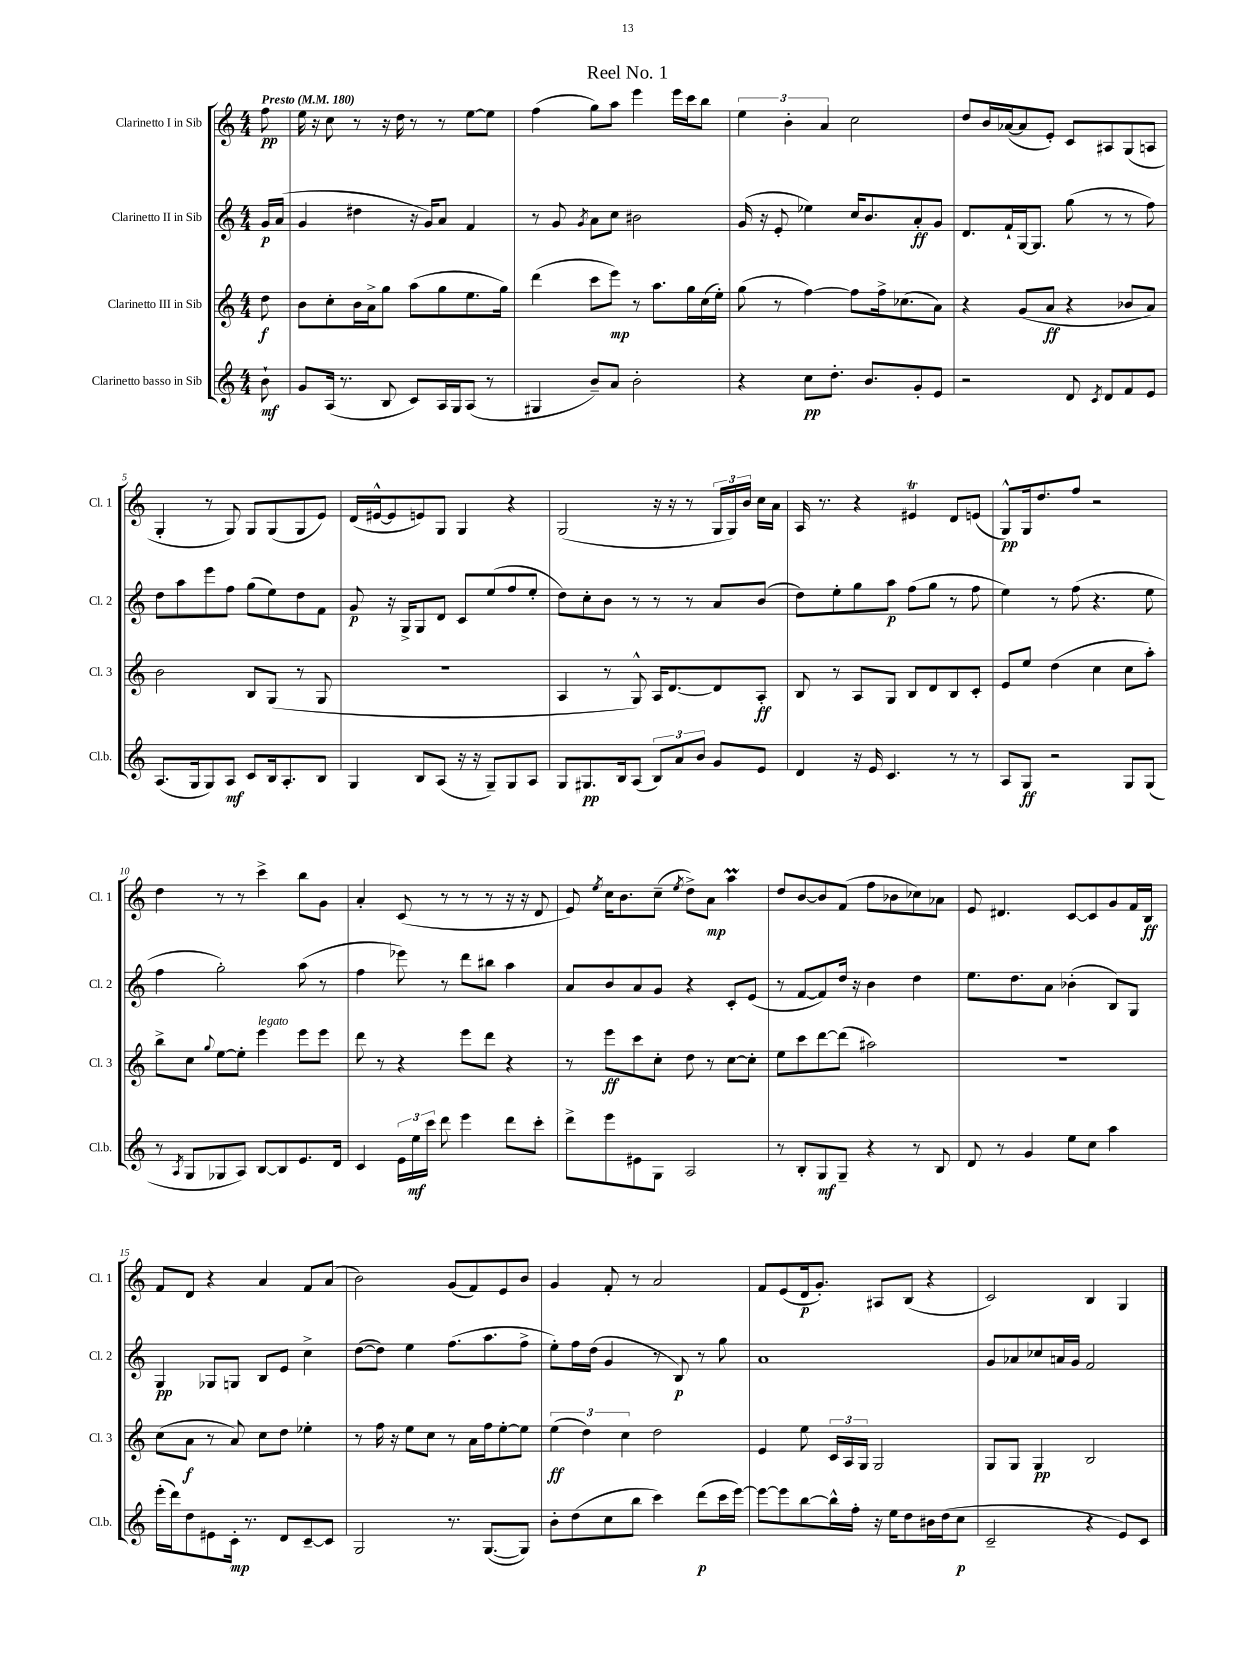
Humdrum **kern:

**kern	**dynam	**kern	**dynam	**kern	**dynam	**kern	**dynam
*part4	*part4	*part3	*part3	*part2	*part2	*part1	*part1
*staff4	*staff4	*staff3	*staff3	*staff2	*staff2	*staff1	*staff1
*I"Clarinetto basso in Sib	*	*I"Clarinetto III in Sib	*	*I"Clarinetto II in Sib	*	*I"Clarinetto I in Sib	*
*I'Cl.b.	*	*I'Cl. 3	*	*I'Cl. 2	*	*I'Cl. 1	*
*clefG2	*	*clefG2	*	*clefG2	*	*clefG2	*
*k[]	*	*k[]	*	*k[]	*	*k[]	*
*M4/4	*	*M4/4	*	*M4/4	*	*M4/4	*
*MM180	*	*MM180	*	*MM180	*	*MM180	*
=	=	=	=	=	=	=	=
!	!	!	!	!	!	!LO:TX:a:B:t=Presto	!
8b`\	mf	8dd\	f	16g/LL	p	8ff\	pp
.	.	.	.	(16a/JJ	.	.	.
=1	=1	=1	=1	=1	=1	=1	=1
8g/L	.	8b\L	.	4g/	.	16ee\	.
.	.	.	.	.	.	16r	.
(16A/Jk	.	8cc'\	.	.	.	8cc\	.
8.r	.	.	.	.	.	.	.
.	.	16b\L	.	4dd#X\	.	8r	.
.	.	16a^\J	.	.	.	.	.
8B/	.	8gg\J	.	.	.	16r	.
.	.	.	.	.	.	16dd\	.
8c/L)	.	(8aa\L	.	16r	.	8r	.
.	.	.	.	16g/KL)	.	.	.
16A/L	.	8gg\	.	8a/J	.	8r	.
16G/J	.	.	.	.	.	.	.
(8A/J	.	8.ee\	.	4f/	.	[8ee\L	.
8r	.	.	.	.	.	8ee\J]	.
.	.	16gg\Jk)	.	.	.	.	.
=2	=2	=2	=2	=2	=2	=2	=2
4G#X/	.	(4ddd\	.	8r	.	(4ff\	.
.	.	.	.	8g/	.	.	.
.	.	.	.	8qg/	.	.	.
8b~/L)	.	8ccc\L	.	8a\L	.	8gg\L)	.
8a/J	.	8eee\J)	mp	8cc\J	.	8aa\J	.
2b'\	.	8r	.	2b#X\	.	4eee\	.
.	.	8.aa\L	.	.	.	.	.
.	.	.	.	.	.	16eee\LL	.
.	.	16gg\L	.	.	.	16ccc\J	.
.	.	(16cc\	.	.	.	8bb\J	.
.	.	16ee'\JJ)	.	.	.	.	.
=3	=3	=3	=3	=3	=3	=3	=3
4r	.	(8gg\	.	(16g/	.	6ee\	.
.	.	.	.	16r	.	.	.
.	.	8r	.	8e'/	.	.	.
.	.	.	.	.	.	6b'\	.
8cc\L	pp	[4ff\)	.	4ee-X\)	.	.	.
.	.	.	.	.	.	6a/	.
8.dd'\J	.	.	.	.	.	.	.
.	.	8ff\L]	.	16cc/KL	.	2cc\	.
8.b/L	.	.	.	8.b/	.	.	.
.	.	16ff^\k	.	.	.	.	.
.	.	(8.cc-X\	.	.	.	.	.
8g'/	.	.	.	8a'/	ff	.	.
8e/J	.	8a\J)	.	8g/J	.	.	.
=4	=4	=4	=4	=4	=4	=4	=4
2r	.	4r	.	8.d/L	.	8dd/L	.
.	.	.	.	.	.	16b/L	.
.	.	.	.	16f`/L	.	([16a-X/J	.
.	.	(8g/L	.	[16G/J	.	8a-/]	.
.	.	.	.	8.G/J]	.	.	.
.	.	8a/J	ff	.	.	8e'/J)	.
8d/	.	4r	.	(8gg\	.	8c/L	.
8qc/	.	.	.	.	.	.	.
8d/L	.	.	.	8r	.	8A#X/	.
8f/	.	8b-X/L	.	8r	.	(8G/	.
8e/J	.	8a/J)	.	8ff\)	.	8An/J	.
!!LO:LB:g=z
=5	=5	=5	=5	=5	=5	=5	=5
(8.A/L	.	2b\	.	8dd\L	.	4G'/	.
.	.	.	.	8aa\	.	.	.
16G/k	.	.	.	.	.	.	.
8G/)	.	.	.	8eee\	.	8r	.
8A/J	mf	.	.	8ff\J	.	8G/)	.
8c/L	.	8B/L	.	(8gg\L	.	8G/L	.
16B/k	.	(8G/J	.	8ee\)	.	(8G/	.
8.A'/	.	.	.	.	.	.	.
.	.	8r	.	8dd\	.	8G/	.
8B/J	.	8G/	.	8f\J	.	8e/J)	.
=6	=6	=6	=6	=6	=6	=6	=6
4G/	.	1r	.	8g/	p	(16d/LL	.
.	.	.	.	.	.	[16e#X^^/J	.
.	.	.	.	16r	.	8e#/]	.
.	.	.	.	16G^/KL	.	.	.
8B/L	.	.	.	8G/	.	8en/)	.
(8A/J	.	.	.	8d/J	.	8G/J	.
16r	.	.	.	8c/L	.	4G/	.
16r	.	.	.	.	.	.	.
8G~/L)	.	.	.	(8ee/	.	.	.
8G/	.	.	.	8ff/	.	4r	.
8A/J	.	.	.	8ee'/J	.	.	.
=7	=7	=7	=7	=7	=7	=7	=7
8G/L	.	4A/	.	8dd\L)	.	(2G/	.
8.G#X/	pp	.	.	8cc'\	.	.	.
.	.	8r	.	8b\J	.	.	.
16B/k	.	.	.	.	.	.	.
(8A/J	.	8G^^/)	.	8r	.	.	.
12B/L)	.	16A/KL	.	8r	.	16r	.
.	.	[8.d/	.	.	.	16r	.
12a/	.	.	.	.	.	.	.
.	.	.	.	8r	.	8r	.
12b/J	.	.	.	.	.	.	.
8g/L	.	8d/]	.	8a/L	.	24G/LL	.
.	.	.	.	.	.	24G/)	.
.	.	.	.	.	.	24b/JJ	.
8e/J	.	8A'/J	ff	(8b/J	.	16cc\LL	.
.	.	.	.	.	.	16a\JJ	.
=8	=8	=8	=8	=8	=8	=8	=8
4d/	.	8B/	.	8dd\L)	.	16A/	.
.	.	.	.	.	.	8.r	.
.	.	8r	.	8ee'\	.	.	.
16r	.	8A/L	.	8gg\	.	4r	.
16e/	.	.	.	.	.	.	.
4.c/	.	8G/J	.	8aa\J	p	.	.
.	.	8B/L	.	(8ff\L	.	4e#Xt/	.
.	.	8d/	.	8gg\J	.	.	.
8r	.	8B/	.	8r	.	8d/L	.
8r	.	8c'/J	.	8ff\	.	(8en/J	.
=9	=9	=9	=9	=9	=9	=9	=9
8A/L	.	8e/L	.	4ee\)	.	8G^^/L)	pp
8G/J	ff	8ee/J	.	.	.	16G/k	.
.	.	.	.	.	.	8.dd/	.
2r	.	(4dd\	.	8r	.	.	.
.	.	.	.	(8ff\	.	8ff/J	.
.	.	4cc\	.	4.r	.	2r	.
8G/L	.	8cc\L	.	.	.	.	.
(8G/J	.	8aa'\J)	.	8ee\	.	.	.
!!LO:LB:g=z
=10	=10	=10	=10	=10	=10	=10	=10
8r	.	8bb^\L	.	4ff\	.	4dd\	.
8qA/	.	.	.	.	.	.	.
8G/L	.	8cc\J	.	.	.	.	.
.	.	8qqgg/	.	.	.	.	.
8G-X/	.	[8ee\L	.	2gg'\)	.	8r	.
8A/J)	.	8ee'\J]	.	.	.	8r	.
!	!	!LO:TX:a:i:t=legato	!	!	!	!	!
[8B/L	.	4eee\	.	.	.	4ccc^\	.
8B/]	.	.	.	.	.	.	.
8.e/	.	8eee\L	.	(8aa\	.	8bb\L	.
.	.	8eee\J	.	8r	.	8g\J	.
16d/Jk	.	.	.	.	.	.	.
=11	=11	=11	=11	=11	=11	=11	=11
4c/	.	8ddd\	.	4ff\	.	4a'/	.
.	.	8r	.	.	.	.	.
24e\LL	.	4r	.	8eee-X\)	.	(8c/	.
24ee\	mf	.	.	.	.	.	.
24ccc\JJ	.	.	.	.	.	.	.
8ddd\	.	.	.	8r	.	8r	.
4eee\	.	8eee\L	.	8ddd\L	.	8r	.
.	.	8ddd\J	.	8bb#X\J	.	8r	.
8ddd\L	.	4r	.	4aa\	.	16r	.
.	.	.	.	.	.	16r	.
8ccc'\J	.	.	.	.	.	8d/	.
=12	=12	=12	=12	=12	=12	=12	=12
8ddd^\L	.	8r	.	8a/L	.	8e/)	.
.	.	.	.	.	.	8qee/	.
8eee\	.	8eee\L	ff	8b/	.	16cc\KL	.
.	.	.	.	.	.	8.b\	.
8e#X\	.	8ccc\	.	8a/	.	.	.
8G\J	.	8cc'\J	.	8g/J	.	(8cc~\J	.
.	.	.	.	.	.	8qee/	.
2A/	.	8dd\	.	4r	.	8dd^\L)	.
.	.	8r	.	.	.	8a\J	mp
.	.	[8cc\L	.	8c'/L	.	4aaM\	.
.	.	8cc'\J]	.	(8e/J	.	.	.
=13	=13	=13	=13	=13	=13	=13	=13
8r	.	8ee\L	.	8r	.	8dd/L	.
8B'/L	.	8ccc\	.	[8f/L	.	[8b/	.
8G/	mf	[8ddd\	.	8f/])	.	8b/]	.
8G~/J	.	(8ddd\J]	.	16dd/Jk	.	(8f/J	.
.	.	.	.	16r	.	.	.
4r	.	2aa#X\)	.	4b\	.	8ff\L	.
.	.	.	.	.	.	8b-X\	.
8r	.	.	.	4dd\	.	8cc-X\)	.
8B/	.	.	.	.	.	8a-X\J	.
=14	=14	=14	=14	=14	=14	=14	=14
8d/	.	1r	.	8.ee\L	.	8e/	.
8r	.	.	.	.	.	4.d#X/	.
.	.	.	.	8.dd\	.	.	.
4g/	.	.	.	.	.	.	.
.	.	.	.	8a\J	.	.	.
8ee\L	.	.	.	(4b-X'\	.	[8c/L	.
8cc\J	.	.	.	.	.	8c/]	.
4aa\	.	.	.	8B/L)	.	8g/	.
.	.	.	.	8G/J	.	16f/L	.
.	.	.	.	.	.	16B/JJ	ff
!!LO:LB:g=z
=15	=15	=15	=15	=15	=15	=15	=15
(16eee'\LL	.	(8cc\L	.	4G/	pp	8f/L	.
16ddd\J)	.	.	.	.	.	.	.
8dd\	.	8a\J	f	.	.	8d/J	.
8e#X\	.	8r	.	8G-X/L	.	4r	.
16c'\Jk	mp	8a/)	.	8Gn/J	.	.	.
8.r	.	.	.	.	.	.	.
.	.	8cc\L	.	8B/L	.	4a/	.
8d/L	.	8dd\J	.	8e/J	.	.	.
[8c~/	.	4ee-X'\	.	4cc^\	.	8f/L	.
8c/J]	.	.	.	.	.	(8a/J	.
=16	=16	=16	=16	=16	=16	=16	=16
2G/	.	8r	.	([8dd\L	.	2b\)	.
.	.	16ff\	.	8dd\J])	.	.	.
.	.	16r	.	.	.	.	.
.	.	8ee\L	.	4ee\	.	.	.
.	.	8cc\J	.	.	.	.	.
8.r	.	8r	.	(8.ff\L	.	(8g/L	.
.	.	16a\LL	.	.	.	8f/)	.
([8.G/L	.	16ff\J	.	8.aa\	.	.	.
.	.	[8ee'\	.	.	.	8e/	.
8G/J])	.	8ee\J]	.	8ff^\J	.	8b/J	.
=17	=17	=17	=17	=17	=17	=17	=17
8b'\L	.	(6ee\	ff	8ee'\L)	.	4g/	.
(8dd\	.	.	.	16ff\L	.	.	.
.	.	6dd\)	.	.	.	.	.
.	.	.	.	(16dd\JJ	.	.	.
8cc\	.	.	.	4g/	.	8f'/	.
.	.	6cc\	.	.	.	.	.
8bb\J	.	.	.	.	.	8r	.
4ccc\)	.	2dd\	.	8r	.	2a/	.
.	.	.	.	8B/)	p	.	.
(8ddd\L	p	.	.	8r	.	.	.
16ccc\L	.	.	.	8gg\	.	.	.
[16eee\JJ)	.	.	.	.	.	.	.
=18	=18	=18	=18	=18	=18	=18	=18
8eee\L_	.	4e/	.	1a	.	8f/L	.
8eee\]	.	.	.	.	.	(8e/	.
[8bb\	.	8ee\	.	.	.	16d/k	p
.	.	.	.	.	.	8.g'/J)	.
16bb^^\L]	.	24c/LL	.	.	.	.	.
.	.	24A/	.	.	.	.	.
16ff'\JJ	.	.	.	.	.	.	.
.	.	24G/JJ	.	.	.	.	.
16r	.	2G/	.	.	.	8A#X/L	.
16ee\KL	.	.	.	.	.	.	.
8dd\	.	.	.	.	.	(8B/J	.
16b#X\L	.	.	.	.	.	4r	.
(16dd\J	.	.	.	.	.	.	.
8cc\J	p	.	.	.	.	.	.
=19	=19	=19	=19	=19	=19	=19	=19
2c~/	.	8G/L	.	8g/L	.	2c/)	.
.	.	8G/J	.	8a-X/	.	.	.
.	.	4G/	pp	8cc-X/	.	.	.
.	.	.	.	16an/L	.	.	.
.	.	.	.	16g/JJ	.	.	.
4r	.	2B/	.	2f/	.	4B/	.
8e/L)	.	.	.	.	.	4G/	.
8c/J	.	.	.	.	.	.	.
==	==	==	==	==	==	==	==
*-	*-	*-	*-	*-	*-	*-	*-
